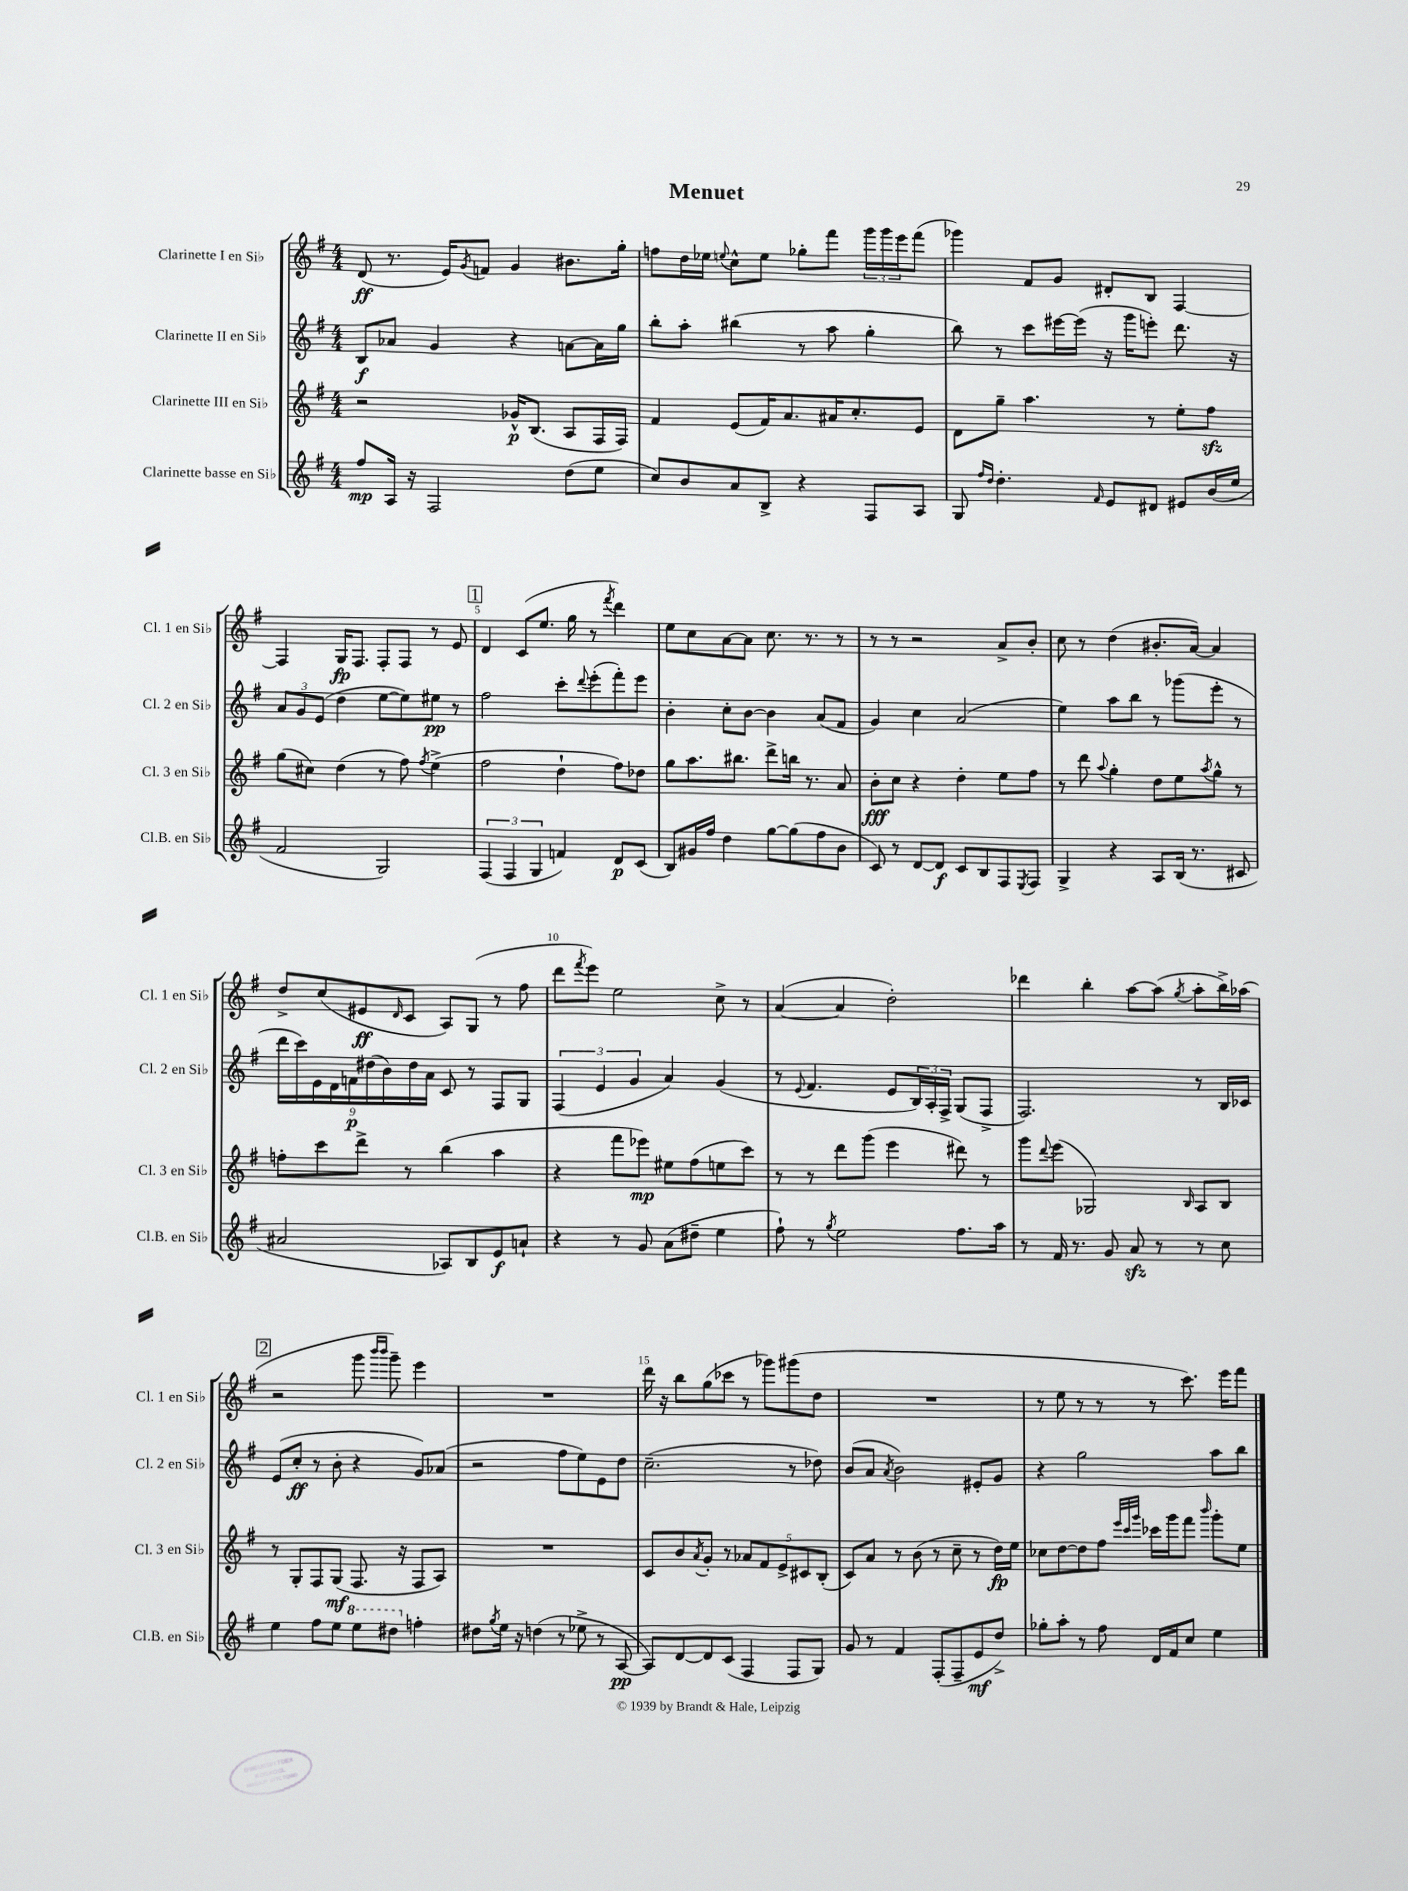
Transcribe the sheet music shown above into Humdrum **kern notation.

**kern	**kern	**kern	**kern
*staff4	*staff3	*staff2	*staff1
*clefG2	*clefG2	*clefG2	*clefG2
*k[f#]	*k[f#]	*k[f#]	*k[f#]
*M4/4	*M4/4	*M4/4	*M4/4
8ff#/L	2r	8B/L	(8d/
16A/Jk	.	8a-/J	8.r
16r	.	.	.
2F#/	.	4g/	.
.	.	.	16e/LK)
.	.	.	8qg/
.	.	.	8f/J
.	16g-^^/LK	4r	4g/
.	(8.B/J	.	.
(8dd\L	8A/L	[8a\L	8.b#\L
8ee\J	16F#/L	16a\]L	.
.	16F#/JJ)	16gg\JJ	16gg'\Jk
=	=	=	=
8cc/L)	4f#/	8bb'\L	8ff\L
8b/	.	8aa'\J	16dd\L
.	.	.	16ee-\JJ
.	.	.	8qqee/
8a/	(8e/L	(4bb#\	8cc^^\L
8B^/J	16f#/K)	.	8ee\J
.	8.a/	.	.
4r	.	8r	8gg-'\L
.	16a#/K	8aa\	8fff#\J
.	8.cc'/	.	.
8F#/L	.	4gg'\	24ggg\LL
.	.	.	24ggg\
.	.	.	24eee\J
8A/J	8e/J	.	(8fff#\J
=	=	=	=
8G/	8d\L	8bb\)	4ggg-\)
16qqff#/LL	.	.	.
16qqdd/JJ	.	.	.
4.dd'\	8gg~\J	8r	.
.	4.aa\	8ccc\L	8f#/L
.	.	[16eee#\L	8g/J
.	.	(16eee#\]JJ	.
16qqf#/	.	.	.
8e/L	.	16r	8d#'/L
.	.	16ggg\LK	.
8d#/J	8r	8eee'\J)	8B/J
8e#/L	8ee'\L	8.ddd\	[4F#/
(16b/L	8ff#\J	.	.
16ee/JJ	.	16r	.
=	=	=	=
2f#/	(8gg\L	12a/L	4F#/]
.	.	12g/	.
.	8cc#\J)	.	.
.	.	(12e/J	.
.	(4dd\	4dd\	16G/LK
.	.	.	8.F#/J
2G/)	8r	[8ee\L	8F#'/L
.	8ff#\)	8ee\])	8F#/J
.	8qff#/	.	.
.	(4ee^\	8ee#\J	8r
.	.	8r	8e/
=	=	=	=
(6F#/	2ff#\	2ff#\	4d/
6F#/	.	.	.
.	.	.	(8c/L
6G/	.	.	.
.	.	.	8.ee/J
4f/)	4dd`\	8ccc'\L	.
.	.	.	16gg\
.	.	8qqddd/	.
.	.	(8eee'\	8r
.	.	.	8qfff#/
8d/L	8ff#\L)	8fff#'\)	4ddd\)
(8c/J	8dd-\J	8eee\J	.
=	=	=	=
8B/L)	8gg\L	4b'\	8ee\L
16g#/L	8.aa\	.	8cc\
16ff#/JJ	.	.	.
4dd\	.	8cc'\L	[8a\
.	8.bb#\J	.	.
.	.	[8b\J	8a\]J
[8gg\L	8ddd^\L	4b\]	8.cc\
(8gg\]	16bb\Jk	.	.
.	8.r	.	8.r
8ff#\	.	(8a/L	.
8b\J	8a/	8f#/J	8r
=	=	=	=
8c/)	8b'\L	4g/)	8r
8r	8cc\J	.	8r
[8d/L	4r	4cc\	2r
8d/]J	.	.	.
8c/L	4dd'\	(2a/	.
8B/	.	.	.
8F#/	8ee\L	.	8a^/L
8qE/	.	.	.
8F#/J	8ff#\J	.	8b'/J
=	=	=	=
4G^/	8r	4ee\)	8cc\
.	8ddd\	.	8r
.	8qqaa/	.	.
4r	4gg'\	8aa\L	(4dd\
.	.	8bb\J	.
8A/L	8dd\L	8r	8.b#'/L
(16B/Jk	8ee\	(8ggg-\L	.
8.r	.	.	[16a/Jk)
.	8qaa/	.	.
.	8gg^^\J	8eee'\J	4a/]
8c#/	8r	8r	.
=	=	=	=
2a#/	8ff'\L	18ddd\LL	8dd^/L
.	.	18ccc\)	.
.	.	18e\	.
.	8ccc\	.	(8cc/
.	.	18d\	.
.	.	18f\	.
.	8ddd^\J	.	8e#/
.	.	(18dd#\	.
.	.	18b\)	.
.	.	.	16qqd/
.	8r	.	8c/J
.	.	18dd#\	.
.	.	18a\JJ	.
8A-/L)	(4bb\	8c/	8A/L)
8B/	.	8r	(8G/J
8e/	4aa\	8F#/L	8r
8a`/J	.	8G/J	8ff#\
=	=	=	=
4r	4r	(6F#/	8ddd\L
.	.	.	8qfff#/
.	.	.	8eee\J)
.	.	6e/	.
8r	8fff#\L	.	2ee\
.	.	6g/	.
8g/	8eee-\J)	.	.
(8a\L	8ee#\L	4a/)	.
8dd#~\J	(8ff#\	.	.
4ee\	8ee\	(4g/	8cc^\
.	8ccc\J)	.	8r
=	=	=	=
8ff#`\)	8r	8r	([4a/
.	.	8qqe/	.
8r	8r	4.f#/	.
8qgg/	.	.	.
2ee\	8ddd\L	.	4a/]
.	(8ggg\J	.	.
.	4eee\	8e/L	2dd'\)
.	.	24B/L)	.
.	.	24A'/	.
.	.	24F#^/JJ	.
8.ff#\L	8ddd#\)	(8G/L	.
.	8r	8F#^/J	.
16aa\Jk	.	.	.
=	=	=	=
8r	8ggg\L	2.F#/)	4ddd-\
.	8qqddd/	.	.
16f#/	(8eee\J	.	.
8.r	.	.	.
.	2G-/)	.	4bb'\
8g/	.	.	.
8a/	.	.	[8aa\L
8r	.	.	(8aa\]J
.	16qqB/	.	8qgg/
8r	8A/L	8r	8aa'\L
8cc\	8B/J	16B/LL	16bb^\L)
.	.	16c-/JJ	(16aa-\JJ
=	=	=	=
4ee\	8r	(8e/L	2r
.	8G'/L	8cc'/J	.
8ff#\L	8F#/	8r	.
8ee\J	(8G/J	8b'\	.
8eee\L	8.F#/	4r	8ggg\
.	.	.	16qqbbb/LL
.	.	.	16qqbbb/JJ
8ddd#\J	.	.	8ggg~\)
.	16r	.	.
4ff'\	8F#/L	8g/L)	4eee\
.	8A/J)	(8a-/J	.
=	=	=	=
8dd#\L	1r	2r	1r
8qgg/	.	.	.
16ee\Jk	.	.	.
16r	.	.	.
(4dd\	.	.	.
8r	.	8ff#\L	.
8ee-^\	.	8ee\)	.
8r	.	8e\	.
[8A/	.	8dd\J	.
=	=	=	=
8A/]L)	8c/L	(2.cc~\	16ddd\
.	.	.	16r
[8d/	8b/	.	8bb\L
.	8qa/	.	.
8d/]	8g'/J	.	(8gg\
(8c/J	8r	.	8ccc-\J
4F#/	10a-/L	.	8r
.	10f#/	.	.
.	.	.	8ggg-\L)
.	10e^/	.	.
8F#/L	.	8r	(8ggg#\
.	10c#/	.	.
8G/J)	.	8dd-\)	8dd\J
.	(10B'/J	.	.
=	=	=	=
8g/	8c/L)	(8b/L	1r
8r	8a/J	8a/J	.
.	.	8qa/	.
4f#/	8r	2b\)	.
.	(8b\	.	.
(8F#'/L	8r	.	.
8F#~/	8cc~\	.	.
8e/	8r	8e#'/L	.
8dd^/J)	16dd\LL)	8g/J	.
.	16ee\JJ	.	.
=	=	=	=
8gg-'\L	8cc-\L	4r	8r
8aa'\J	[8dd\	.	8ee\
8r	8dd\]	2gg\	8r
8ff#\	8ff#\J	.	8r
.	32qqeee/LLL	.	.
.	32qqccc/	.	.
.	32qqggg/JJJ	.	.
16d/LL	16ccc-\LL	.	8r
16f#/J	16ggg\J	.	.
8cc/J	8fff#\J	.	8.ccc\)
.	16qqbbb/	.	.
4ee\	8ggg'\L	8aa\L	.
.	.	.	16eee\LK
.	8ee\J	8bb\J	8fff#\J
==	==	==	==
*-	*-	*-	*-
